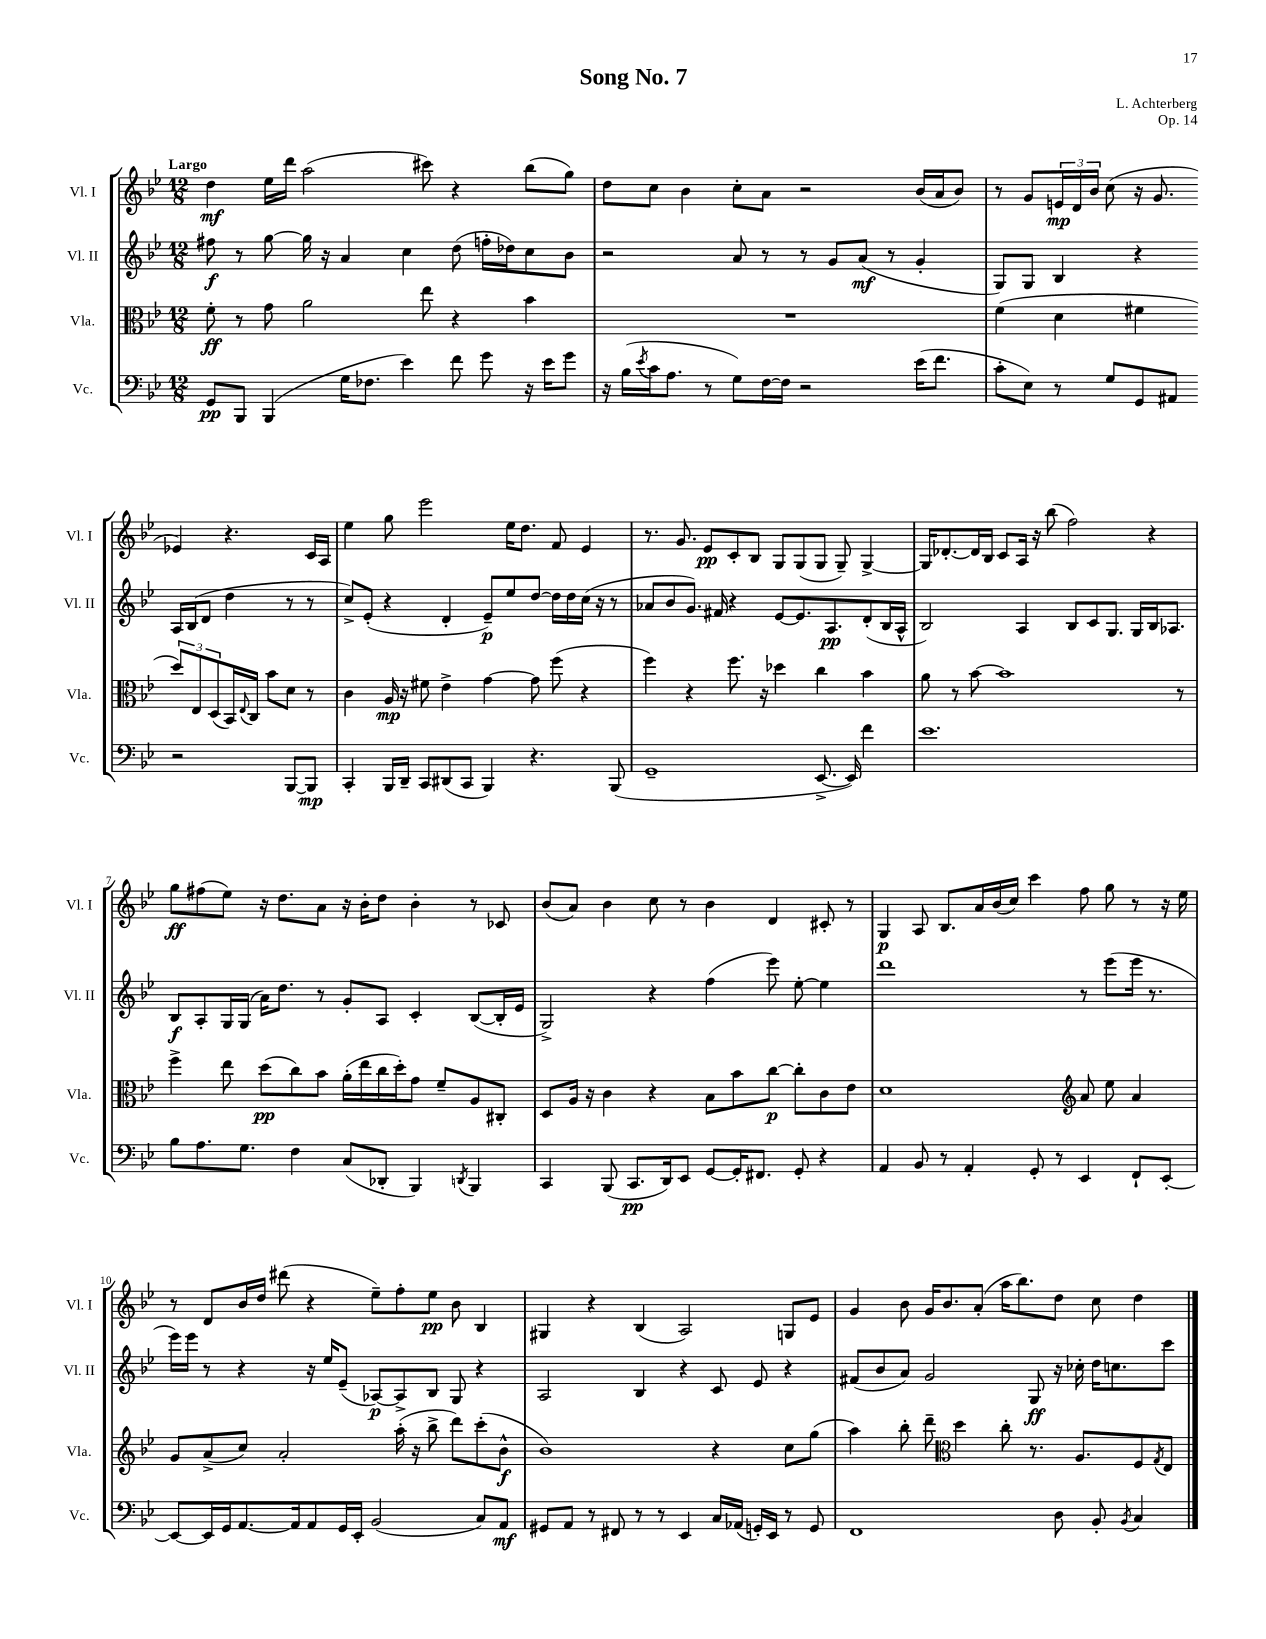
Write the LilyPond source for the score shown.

\header { title = "Song No. 7" composer = "L. Achterberg" opus = "Op. 14" }
<<
\new StaffGroup <<
\new Staff = "s0" \with { instrumentName = "Vl. I" shortInstrumentName = "Vl. I" } {
    \clef treble \key bes \major \numericTimeSignature \time 12/8 \tempo "Largo"
    d''4\mf ees''16 d'''16 a''2( cis'''8) r4 bes''8( g''8) |
    d''8 c''8 bes'4 c''8-. a'8 r2 bes'16( a'16 bes'8) |
    r8 g'8 \tuplet 3/2 { e'16\mp d'16 bes'16 } c''8( r16 g'8. ees'4) r4. c'16 a16 |
    ees''4 g''8 ees'''2 ees''16 d''8. f'8 ees'4 |
    r8. g'8. ees'8\pp c'8-. bes8 g8 g8( g8 g8--) g4~-> |
    g16 des'8.~-. des'16 bes16 c'8 a16 r16 bes''8( f''2) r4 |
    g''8\ff fis''8( ees''8) r16 d''8. a'8 r16 bes'16-. d''8 bes'4-. r8 ces'8 |
    bes'8( a'8) bes'4 c''8 r8 bes'4 d'4 cis'8-. r8 |
    g4\p a8 bes8. a'16 bes'16( c''16) c'''4 f''8 g''8 r8 r16 ees''16 |
    r8 d'8 bes'16 d''16 dis'''8( r4 ees''8--) f''8-. ees''8\pp bes'8 bes4 |
    gis4 r4 bes4( a2) g8 ees'8 |
    g'4 bes'8 g'16 bes'8. a'8-.( a''16 bes''8.) d''8 c''8 d''4 \bar "|." |
}
\new Staff = "s1" \with { instrumentName = "Vl. II" shortInstrumentName = "Vl. II" } {
    \clef treble \key bes \major \numericTimeSignature \time 12/8
    fis''8\f r8 g''8~ g''16 r16 a'4 c''4 d''8( f''16-. des''16) c''8 bes'8 |
    r2 a'8 r8 r8 g'8 a'8\mf( r8 g'4-. |
    g8) g8 bes4 r4 a16 bes16( d'8 d''4 r8 r8 |
    c''8->) ees'8-.( r4 d'4-. ees'8--\p) ees''8 d''8~ d''16 d''16 c''16( r16 r8 |
    aes'8 bes'8 g'8.) fis'16 r4 ees'8~ ees'8. a8.\pp d'8-.( bes16 a16-^ |
    bes2) a4 bes8 c'8 g8. g16 bes16 aes8. |
    bes8\f a8-. g16 g16( a'16) d''8. r8 g'8-. a8 c'4-. bes8~( bes16-. ees'16 |
    g2->) r4 f''4( ees'''8) ees''8~-. ees''4 |
    d'''1 r8 ees'''8( ees'''16 r8. |
    ees'''16) ees'''16 r8 r4 r16 ees''16 ees'8--( aes8~\p) aes8-> bes8 g8 r4 |
    a2 bes4 r4 c'8 ees'8 r4 |
    fis'8( bes'8 a'8) g'2 g8\ff r16 ces''16-. d''16 c''8. c'''8 \bar "|." |
}
\new Staff = "s2" \with { instrumentName = "Vla." shortInstrumentName = "Vla." } {
    \clef alto \key bes \major \numericTimeSignature \time 12/8
    f'8-.\ff r8 g'8 a'2 ees''8 r4 bes'4 |
    R1. |
    f'4( d'4 fis'4 \tuplet 3/2 { d''8) ees8 d8( } bes,16) \appoggiatura { ees8 } c16 bes'8 d'8 r8 |
    c'4 a16\mp r16 fis'8 ees'4-> g'4~ g'8 f''8( r4 |
    f''4) r4 f''8. r16 des''4 c''4 bes'4 |
    a'8 r8 bes'8~ bes'1 r8 |
    f''4-> ees''8 d''8\pp( c''8) bes'8 a'16-.( ees''16 c''16 d''16-.) g'8 f'8-- a8 cis8-. |
    d8 a16 r16 c'4 r4 bes8 bes'8 c''8~\p c''8-. c'8 ees'8 |
    d'1 \clef treble a'8 ees''8 a'4 |
    g'8 a'8->( c''8) a'2-. a''16-.( r16 bes''8-> d'''8) c'''8-.( bes'8-^\f |
    bes'1) r4 c''8 g''8( |
    a''4) bes''8-. d'''8-- \clef alto d''4 c''8-. r8. a8. f8 \acciaccatura { g8 } ees8 \bar "|." |
}
\new Staff = "s3" \with { instrumentName = "Vc." shortInstrumentName = "Vc." } {
    \clef bass \key bes \major \numericTimeSignature \time 12/8
    g,8\pp bes,,8 bes,,4( g16 fes8. ees'4) f'8 g'8 r16 ees'16 g'8 |
    r16 bes16( \acciaccatura { ees'8 } c'16 a8. r8 g8) f16~ f16 r2 ees'16( f'8. |
    c'8-. ees8) r8 g8 g,8 ais,8 r2 bes,,8~ bes,,8\mp |
    c,4-. bes,,16 d,16-- c,8 dis,8( c,8 bes,,4) r4. bes,,8( |
    g,1-- ees,8.~-> ees,16) f'4 |
    ees'1. |
    bes8 a8. g8. f4 c8( des,8-. bes,,4) \acciaccatura { d,8 } bes,,4 |
    c,4 bes,,8( c,8.\pp d,16) ees,8 g,8~ g,16-. fis,8. g,8-. r4 |
    a,4 bes,8 r8 a,4-. g,8-. r8 ees,4 f,8-! ees,8~-. |
    ees,8~ ees,16 g,16 a,8.~ a,16 a,8 g,16 ees,16-. bes,2( c8) a,8\mf |
    gis,8 a,8 r8 fis,8 r8 r8 ees,4 c16 aes,16( g,16-.) ees,16 r8 g,8 |
    f,1 d8 bes,8-. \acciaccatura { bes,8 } c4 \bar "|." |
}
>>
>>
